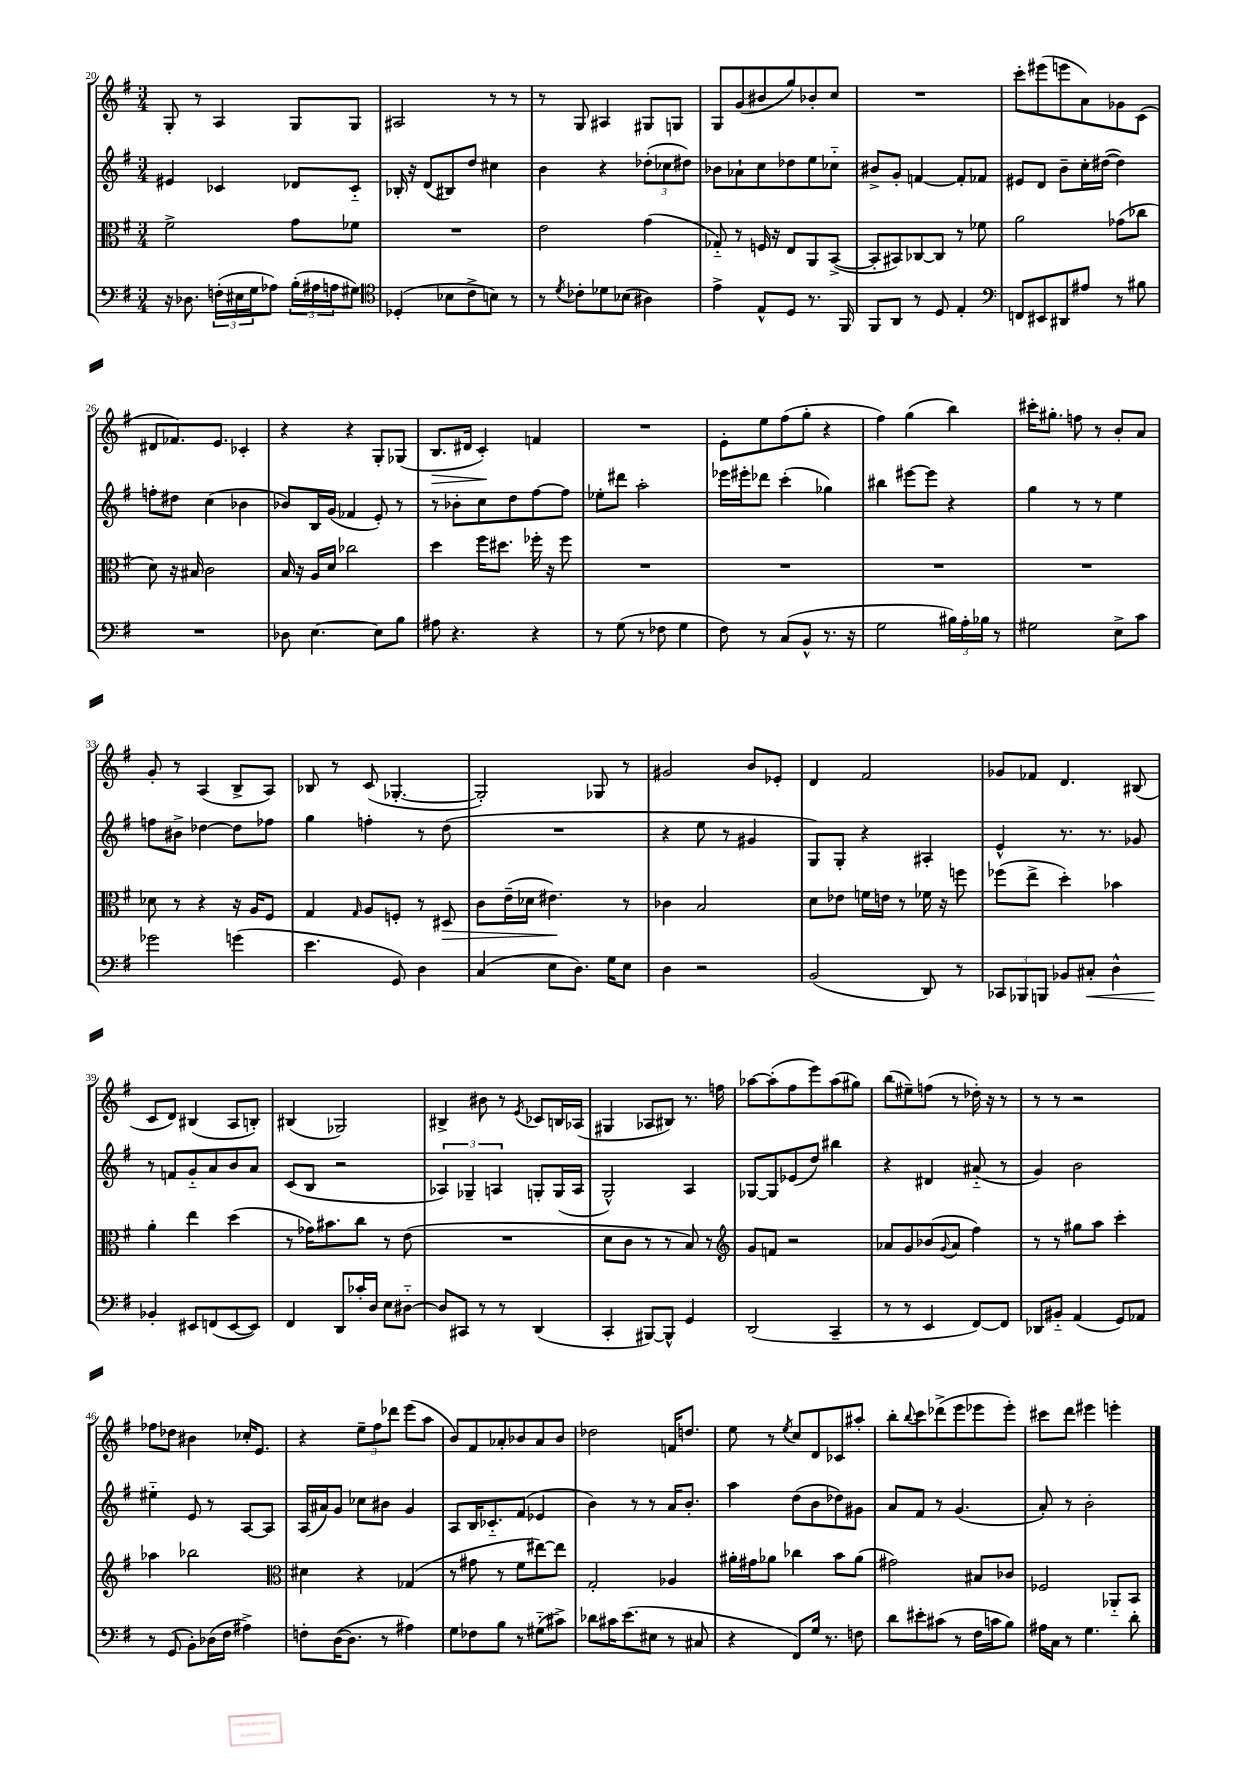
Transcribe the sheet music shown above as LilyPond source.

<<
\new StaffGroup <<
\new Staff = "s0" {
    \clef treble \key g \major \numericTimeSignature \time 3/4
    g8-. r8 a4 g8 g8 |
    ais2 r8 r8 |
    r8 g8 ais4 gis8 g8 |
    g8 g'8( bis'8 g''8) bes'8-. c''8 |
    R2. |
    c'''8-. eis'''8( e'''8 a'8) ges'8 c'8( |
    dis'8 fes'8.) e'8. ces'4-. |
    r4 r4 g8-. ges8( |
    b8.\> dis'16 c'4-.\!) f'4 |
    R2. |
    e'8-. e''8 fis''8( g''8-. r4 |
    fis''4) g''4( b''4) |
    cis'''16-. gis''8.-. f''8 r8 b'8-. a'8 |
    g'8-. r8 a4( b8-> a8) |
    bes8 r8 c'8( ges4.~-. |
    ges2-.) ges8 r8 |
    gis'2 b'8 ees'8-. |
    d'4 fis'2 |
    ges'8 fes'8 d'4. bis8( |
    c'8 d'8) bis4( a8 b8-.) |
    bis4( ges2) |
    bis4-> bis'8 r8 \acciaccatura { e'8 } ces'8 b16 aes16( |
    gis4 aes8 bis8) r8. f''16 |
    aes''8~ aes''8-.( fis''8 e'''8) aes''8( gis''8) |
    b''8( eis''8--) f''8( r8 des''16-.) r16 r8 |
    r8 r8 r2 |
    fes''8 des''8 bis'4 ces''16-. e'8. |
    r4 \tuplet 3/2 { e''8-- fis''8 des'''8 } e'''8( a''8 |
    b'8) fis'8 aes'8-. bes'8 aes'8 bes'8 |
    des''2 f'16 d''8. |
    e''8 r8 \acciaccatura { e''8 } c''8 d'8 ces'8 ais''8-. |
    b''8-. \appoggiatura { b''8 } c'''8 des'''8->( e'''8 ees'''8 ees'''8-.) |
    cis'''8 d'''8 eis'''4 e'''4-. \bar "|." |
}
\new Staff = "s1" {
    \clef treble \key g \major \numericTimeSignature \time 3/4
    eis'4 ces'4 des'8 ces'8-_ |
    bes16-. r16 d'8( bis8) d''8 cis''4 |
    b'4 r4 \tuplet 3/2 { des''8-.( ces''8 dis''8) } |
    bes'8 aes'8-! c''8 des''8 e''8 ces''8-_ |
    bis'8-> g'8-. f'4~ f'8-. fes'8 |
    eis'8 d'8 b'8-- c''16-. dis''16~( dis''4) |
    f''8-. dis''8 c''4( bes'4 |
    bes'8) b16 g'16( fes'4 e'8-.) r8 |
    r8 bes'8-. c''8 d''8 fis''8~ fis''8 |
    ees''8-. dis'''8 a''2-. |
    ees'''16 eis'''16-. des'''8 c'''4-.( ges''4) |
    bis''4 eis'''8~ eis'''8 r4 |
    g''4 r8 r8 e''4 |
    f''8 bis'8-> des''4~ des''8 fes''8 |
    g''4 f''4-. r8 d''8( |
    R2. |
    r4 e''8 r8 gis'4 |
    g8) g8-. r4 ais4-. |
    e'4-^ r8. r8. ges'8 |
    r8 f'8 g'8-_ a'8 b'8 a'8 |
    c'8( b8 r2 |
    \tuplet 3/2 { aes4) ges4-- a4 } g8-. g16( a16 |
    g2-^) a4 |
    ges8~ ges8 ees'8( d''8) bis''4 |
    r4 dis'4 ais'8-_( r8 |
    g'4) b'2 |
    eis''4-_ e'8 r8 a8~ a8 |
    a16( ais'16) g'8 ces''8 bis'8 g'4 |
    a8 b16 ces'8.-_ fis'8( ees'4 |
    b'4) r8 r8 a'16 b'8.-. |
    a''4 d''8( b'8 des''8) gis'8 |
    a'8 fis'8 r8 g'4.( |
    a'8-.) r8 b'2-. \bar "|." |
}
\new Staff = "s2" {
    \clef alto \key g \major \numericTimeSignature \time 3/4
    fis'2-> g'8 fes'8 |
    R2. |
    e'2 g'4( |
    ges8-_) r8 f16 r16 e8 a,8 b,8~->( |
    b,8-. bis,8) ces8~ ces8 r8 fes'8 |
    a'2 ges'8( ces''8 |
    d'8) r16 bis16 c'2 |
    b16 r16 a16 d'16 ces''2 |
    d''4 fis''16 dis''8. fes''16-. r16 fes''8 |
    R2. |
    R2. |
    R2. |
    R2. |
    des'8 r8 r4 r16 a16 fis8 |
    g4 \grace { g16 } a8 f8-. r8 dis8\> |
    c'8 e'16--( des'16 eis'4.\!) r8 |
    ces'4 b2 |
    d'8 ees'8 f'16 e'16 r8 fes'16 r16 f''8 |
    fes''8( e''8-> d''4-.) bes'4 |
    a'4-. e''4 d''4( |
    r8 ges'16) bis'8. c''8 r8 e'8( |
    R2. |
    d'8 c'8 r8 r8 b8) r8 |
    \clef treble g'8 f'8 r2 |
    aes'8 g'8 bes'8( \appoggiatura { g'8 } aes'8 fis''4) |
    r8 r8 gis''8 a''8 c'''4-. |
    aes''4 bes''2 |
    \clef alto dis'4 r4 ges4( |
    r8 gis'8 r8 fis'8 eis''8~) eis''8 |
    g2-. aes4 |
    ais'16-. gis'16 aes'8 ces''4 b'8 aes'8( |
    gis'2) bis8 ces'8 |
    fes2 aes,8-_ b,8 \bar "|." |
}
\new Staff = "s3" {
    \clef bass \key g \major \numericTimeSignature \time 3/4
    r16 des8. \tuplet 3/2 { f16-.( eis16 g16 } aes8) \tuplet 3/2 { b16-.( ais16 a16 } gis8) |
    \clef tenor des4-.( bes8 c'8-> b8) r8 |
    r8 \acciaccatura { d'8 } ces'8-. des'8 bes8( ais4) |
    e'4-> e8-^ d8 r8. fis,16 |
    fis,8 a,8 r8 d8 e4-. |
    \clef bass f,8 eis,8 dis,8 ais8 r8 bis8 |
    R2. |
    des8 e4.~ e8 b8 |
    ais8 r4. r4 |
    r8 g8( r8 fes8 g4 |
    fis8) r8 c8( b,8-^ r8. r16 |
    g2 \tuplet 3/2 { bis16) a16-. bes16 } r8 |
    gis2 e8-> c'8 |
    ges'2 g'4( |
    e'4. g,8) d4 |
    c4( e8 d8.) g16 e8 |
    d4 r2 |
    b,2( d,8) r8 |
    \tuplet 3/2 { ces,8 bes,,8 b,,8 } bes,8 cis8-.\< d4-^ |
    bes,4-.\! eis,8 f,8( eis,8~ eis,8) |
    fis,4 d,8 ces'16-. d16 e8 dis8~-_ |
    dis8 cis,8 r8 r8 d,4( |
    c,4-. bis,,8~) bis,,8-^ g,4 |
    d,2( c,4-- |
    r8 r8 e,4 fis,8~) fis,8 |
    des,8 bis,8-_ a,4( g,8) aes,8 |
    r8 g,8( b,8-.) des16( fis16 ais4->) |
    f8-. d16~( d8. r8 ais4) |
    g8 fes8 b8 r8 gis8-_( cis'8->) |
    des'8 cis'16 e'8.( eis8 r8 cis8 |
    r4 fis,8) g16 r8. f8 |
    d'8 eis'8-. cis'8( r8 fis16 c'16 b8) |
    ais16 c16 r8 g4. d'8-. \bar "|." |
}
>>
>>
\layout { \context { \Score currentBarNumber = #20 } }
